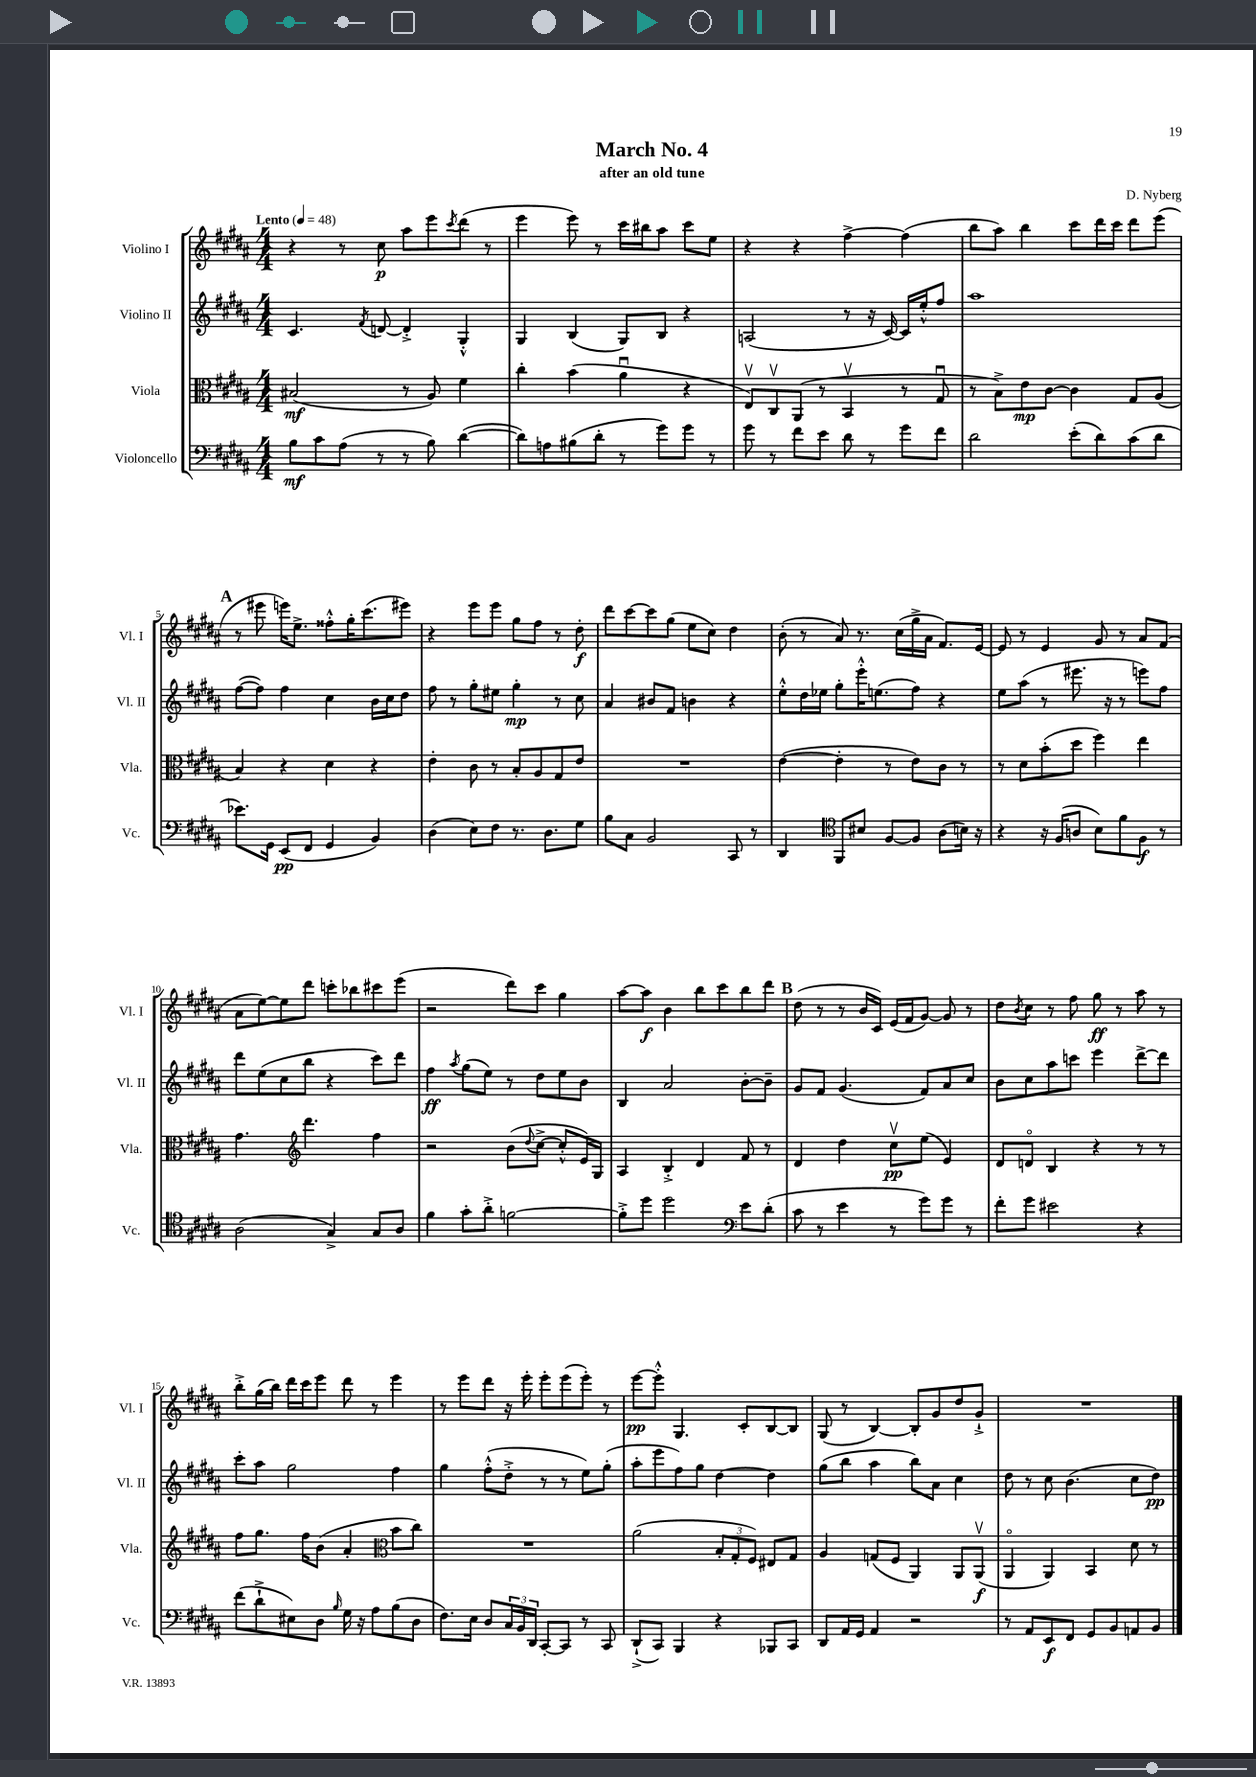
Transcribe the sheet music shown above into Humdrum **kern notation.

**kern	**kern	**kern	**kern
*staff4	*staff3	*staff2	*staff1
*clefF4	*clefC3	*clefG2	*clefG2
*k[f#c#g#d#a#]	*k[f#c#g#d#a#]	*k[f#c#g#d#a#]	*k[f#c#g#d#a#]
*M4/4	*M4/4	*M4/4	*M4/4
*MM48	*MM48	*MM48	*MM48
8B	(2B#	4.c#	4r
8c#	.	.	.
(8A#	.	.	8r
.	.	8qf#	.
8r	.	[8d	8cc#
8r	8r	4d'^]	8aa#
8B)	8A#)	.	8eee
.	.	.	8qccc#
([4d#	4f#	4G#'^^	(8ddd#
.	.	.	8r
=	=	=	=
8d#])	4cc#'	4G#	4eee
8A	.	.	.
(8B#	(4b	(4B	8eee)
8d#'	.	.	8r
8r	4a#u	8G#)	16ccc#
.	.	.	16bb#
8g#)	.	8B	8aa#
8g#	4r	4r	8ccc#
8r	.	.	8ee
=	=	=	=
8g#	8Ev)	(2A	4r
8r	8C#v	.	.
8f#	(8AA#	.	4r
8e	8r	.	.
8d#	4BBv	8r	[4ff#^
8r	.	16r	.
.	.	[16c#)	.
8g#	8r	16c#]	(4ff#]
.	.	16ee'^^	.
8f#	8G#u	8ff#	.
=	=	=	=
2d#	8r	1aa#	8bb
.	8B^)	.	8aa#)
.	8e	.	4bb
.	[8c#	.	.
(8e'	4c#]	.	8ccc#
8d#)	.	.	16ddd#
.	.	.	16ccc#
(8c#	8G#	.	8ddd#
8d#	(8A#	.	(8eee
=	=	=	=
8.e-)	4B)	([8ff#	8r
.	.	8ff#])	8eee#
16GG#	.	.	.
(8EE	4r	4ff#	16eee)
.	.	.	8.ee^
8FF#	.	.	.
4GG#	4d#	4cc#	8ff##'^^
.	.	.	16gg#'
.	.	.	(8.ccc#
4BB)	4r	16b	.
.	.	16cc#	.
.	.	8dd#	8eee#)
=	=	=	=
(4D#	4e'	8ff#	4r
.	.	8r	.
8E)	8c#	8gg#'	8eee
8F#	8r	8ee#	8eee
8.r	8B'	4gg#'	8gg#
.	8A#	.	8ff#
8.D#	.	.	.
.	8G#	8r	8r
8G#	8e	8cc#	8dd#'
=	=	=	=
8B	1r	4a#	8ddd#
8C#	.	.	[8ccc#
2BB	.	8b#	8ccc#]
.	.	8f#	(8gg#
.	.	4b	8ee
.	.	.	8cc#)
8CC#	.	4r	4dd#
8r	.	.	.
=	=	=	=
4DD#	([4e	8ee'^^	(8b'
.	.	16dd#	8r
.	.	16ee-	.
*clefC4	*	*	*
8FF#	4e']	8gg#'	8a#)
8B#	.	16eee'^^	8.r
.	.	(8.ee	.
[8F#	8r	.	.
.	.	.	(16cc#
8F#]	8e)	8ff#)	16gg#^
.	.	.	16a#
(8A#	8c#	4r	8.f#)
16B)	8r	.	.
16r	.	.	[16e
=	=	=	=
4r	8r	8ee	8e]
.	8d#	(8aa#	8r
16r	(8b'	8r	4e
(16F#	.	.	.
8A	8dd#	8.eee#	.
8B)	4ff#)	.	8g#
.	.	16r	.
8f#	.	8r	8r
8F#	4ee	8eee)	8a#
8r	.	8ff#	(8f#
=	=	=	=
(2A#	4.g#	8ddd#	8a#
.	.	(8ee	[8ee)
.	.	8cc#	8ee]
*	*clefG2	*	*
.	4.ddd#	8bb	8ddd#
4G#^)	.	4r	8ccc'
.	.	.	8bb-
8G#	4ff#	8ccc#)	8ccc#
8A#	.	8ddd#	(8eee
=	=	=	=
4f#	2r	4ff#	2r
.	.	8qaa#	.
8g#'	.	(8gg#	.
8a#'^	.	8ee)	.
[2f	(8b	8r	8ddd#)
.	8qqdd#	.	.
.	[8cc#^	8dd#	8ccc#
.	8cc#'^^]	8ee	4gg#
.	16e)	8b	.
.	16G#	.	.
=	=	=	=
8f'^]	4A#	4B	[8aa#
8dd#	.	.	8aa#]
2dd#	4B'^	2a#	4b
.	4d#	.	8bb
.	.	.	8ccc#
*clefF4	*	*	*
8e	8f#	[8b'	8bb
(8d#'	8r	8b~]	8ddd#
=	=	=	=
8c#	4d#	8g#	(8dd#
8r	.	8f#	8r
4e	4dd#	(4.g#	8r
.	.	.	16b
.	.	.	16c#)
8r	8cc#v	.	(16e
.	.	.	16f#
8g#)	(8ee	8f#)	[8g#)
8g#	4e)	8a#	8g#]
8r	.	8cc#	8r
=	=	=	=
8f#'	8d#	8b	8dd#
.	.	.	8qb
8g#	8do	8cc#	8cc#
2e#	4B	8aa#	8r
.	.	8ccc	8ff#
.	4r	4eee	8gg#
.	.	.	8r
4r	8r	[8ddd#^	8aa#
.	8r	8ddd#]	8r
=	=	=	=
(8f#	8ff#	8ccc#'	8bb'^
8d#`^	8.gg#	8aa#	(16gg#
.	.	.	16bb)
8E#)	.	2gg#	16ddd#
.	16ff#	.	16ccc#
8D#	(8b	.	8eee
16qqB	.	.	.
16G#	4a#'	.	8ddd#
16r	.	.	.
8A#	.	.	8r
*	*clefC3	*	*
(8B	8b	4ff#	4eee
8D#	8cc#)	.	.
=	=	=	=
8.F#)	1r	4gg#	8r
.	.	.	8eee
16E	.	.	.
8D#	.	(8ff#'^^	8ddd#
24C#	.	8dd#'^	16r
24BB	.	.	.
.	.	.	16eee'
24DD#	.	.	.
[8CC#'	.	8r	8eee'
8CC#]	.	8r	(8eee
8r	.	8ee)	8eee')
8CC#	.	(8gg#'	8r
=	=	=	=
(8DD#`^	(2a#	8aa#'	[8eee
8CC#)	.	8eee	8eee'^^]
4BBB	.	8ff#)	4.G#
.	.	8gg#	.
4r	12B'	[4dd#	.
.	12G#'	.	.
.	.	.	8c#'
.	12F#)	.	.
8BBB-	8E#	4dd#]	[8B
8CC#	8G#	.	8B]
=	=	=	=
8DD#	4A#	(8gg#	(8G#
16AA#	.	8bb	8r
16GG#	.	.	.
4AA#	(8G	4aa#	[4B)
.	8F#	.	.
2r	4AA#)	8bb)	8B']
.	.	8a#	8g#
.	8AA#	4cc#	8dd#
.	(8AA#v	.	8g#`^
=	=	=	=
8r	4AA#o	8dd#	1r
8AA#	.	8r	.
8EE	4AA#)	8cc#	.
8FF#	.	(4.b	.
8GG#	4BB	.	.
8BB	.	.	.
8AA	8d#	8cc#	.
8BB	8r	8dd#)	.
==	==	==	==
*-	*-	*-	*-
